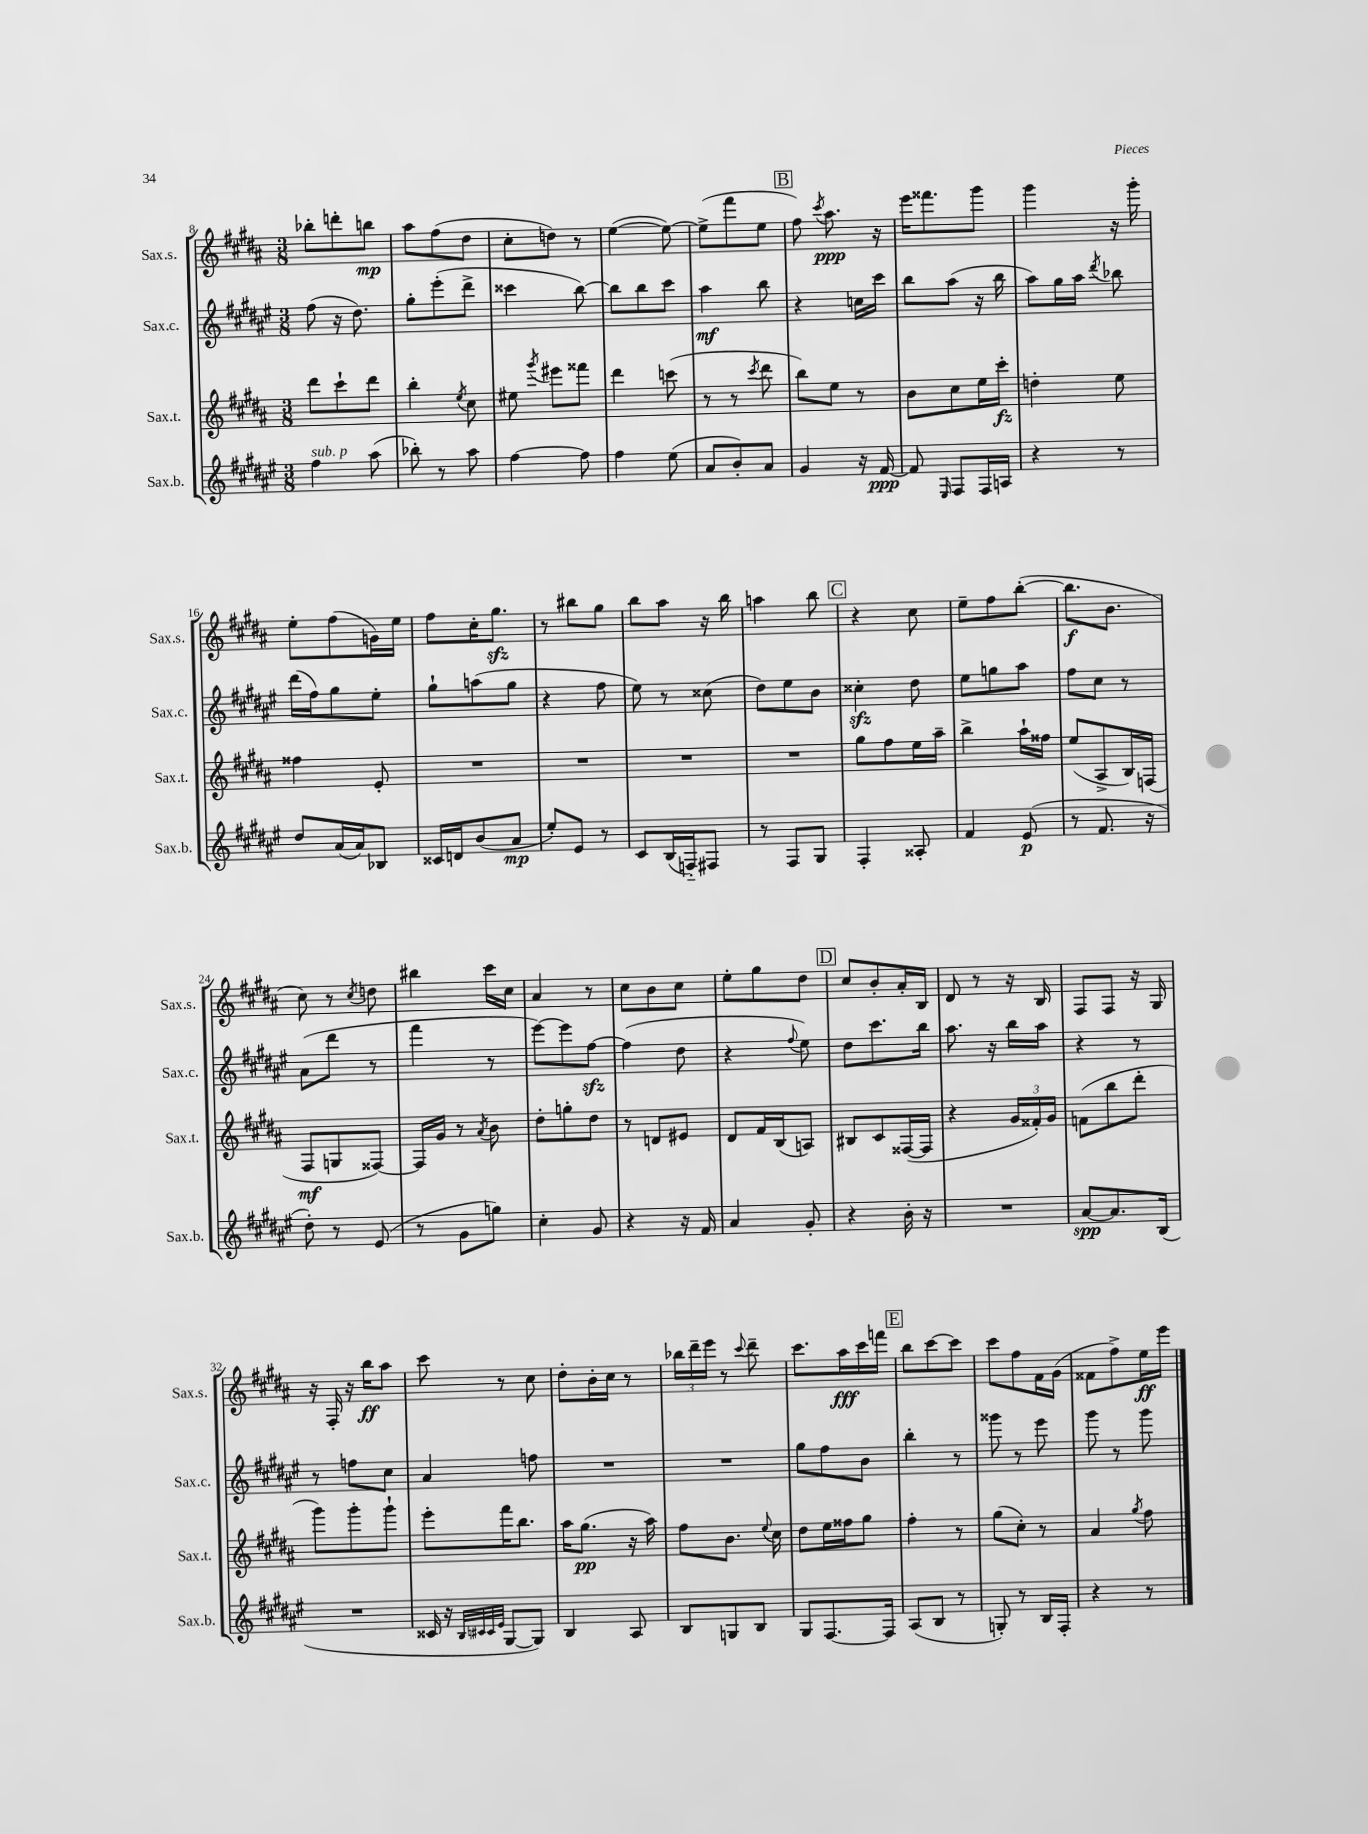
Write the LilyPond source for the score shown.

<<
\new StaffGroup <<
\new Staff = "s0" \with { instrumentName = "Sax.s." shortInstrumentName = "Sax.s." } {
    \clef treble \key b \major \numericTimeSignature \time 3/8
    \autoBeamOff bes''8[-. d'''8-. b''8]\mp |
    ais''8[ fis''8( dis''8] |
    cis''8[-. d''8]) r8 |
    e''4~( e''8~) |
    e''8[->( fis'''8 e''8] |
    \mark \markup { \box "B" } fis''8) \acciaccatura { cis'''8 } ais''8.\ppp r16 |
    e'''16[ fisis'''8. gis'''8] |
    gis'''4 r16 gis'''16-. |
    e''8[-. fis''8( g'16) e''16] |
    fis''8[ cis''16-. gis''8.]\sfz |
    r8 bis''8[ gis''8] |
    b''8[ ais''8] r16 b''16 |
    a''4 b''8 |
    \mark \markup { \box "C" } r4 cis''8 |
    e''8[-- fis''8 b''8]~-.( |
    b''8.[\f b'8.] |
    cis''8) r8 \acciaccatura { cis''8 } d''8 |
    bis''4 cis'''16[ cis''16] |
    ais'4 r8 |
    cis''8[ b'8 cis''8] |
    e''8[-. gis''8 dis''8] |
    \mark \markup { \box "D" } cis''8[ b'8-. ais'16-. b16] |
    dis'8 r8 r16 b16 |
    fis8[ fis8] r16 gis16 |
    r16 fis16-. r16 b''16[\ff ais''8] |
    cis'''8 r8 cis''8 |
    dis''8[-. b'16-. cis''16] r8 |
    \tuplet 3/2 { bes''16[ dis'''16-- e'''16] } r8 \appoggiatura { cis'''8 } dis'''8-- |
    cis'''8.[ ais''16\fff cis'''16 f'''16] |
    \mark \markup { \box "E" } b''8[ cis'''8~ cis'''8] |
    cis'''8[ fis''8 fis'16 gis'16]( |
    fisis'8[ fis''8->) e''16\ff e'''16] \bar "|." |
}
\new Staff = "s1" \with { instrumentName = "Sax.c." shortInstrumentName = "Sax.c." } {
    \clef treble \key fis \major \numericTimeSignature \time 3/8
    \autoBeamOff fis''8( r16 dis''8.) |
    gis''8[-. eis'''8-.( dis'''8]-> |
    cisis'''4 b''8~) |
    b''8[ b''8 cis'''8] |
    ais''4\mf b''8 |
    \mark \markup { \box "B" } r4 c''16[ cis'''16] |
    b''8[ ais''8]( r16 b''16 |
    ais''8[) gis''16 ais''16] \acciaccatura { dis'''8 } bes''8 |
    dis'''16[( fis''16) gis''8 eis''8]-. |
    gis''8[-! a''8( gis''8] |
    r4 fis''8 |
    eis''8) r8 cisis''8( |
    dis''8[) eis''8 b'8] |
    \mark \markup { \box "C" } cisis''4-.\sfz dis''8 |
    eis''8[ g''8 ais''8] |
    fis''8[ cis''8] r8 |
    ais'8[( dis'''8] r8 |
    fis'''4 r8 |
    eis'''8[~) eis'''8 fis''8]~\sfz |
    fis''4( dis''8 |
    r4 \appoggiatura { fis''8 } eis''8) |
    \mark \markup { \box "D" } dis''8[ cis'''8. b''16] |
    ais''8. r16 b''16[ ais''16] |
    r4 r8 |
    r8 f''8[ cis''8] |
    ais'4 f''8 |
    R4. |
    R4. |
    gis''8[ fis''8 b'8] |
    \mark \markup { \box "E" } b''4-. r8 |
    gisis'''8 r8 eis'''8 |
    gis'''8 r8 gis'''8 \bar "|." |
}
\new Staff = "s2" \with { instrumentName = "Sax.t." shortInstrumentName = "Sax.t." } {
    \clef treble \key b \major \numericTimeSignature \time 3/8
    \autoBeamOff dis'''8[ cis'''8-! dis'''8] |
    b''4-. \acciaccatura { e''8 } cis''8 |
    eis''8 \acciaccatura { gis'''8 } eis'''8[ fisis'''8] |
    dis'''4 c'''8( |
    r8 r8 \acciaccatura { cis'''8 } dis'''8 |
    \mark \markup { \box "B" } b''8[) e''8] r8 |
    b'8[ cis''8 e''16 cis'''16]-.\fz |
    d''4-. e''8 |
    fisis''4 e'8-. |
    R4. |
    R4. |
    R4. |
    R4. |
    \mark \markup { \box "C" } gis''8[ fis''8 e''16 ais''16]-- |
    b''4-> ais''16[-! fisis''16] |
    e''8[( ais8-> b16) f16]( |
    fis8[\mf g8 fisis8]~) |
    fisis16[ gis'16] r8 \acciaccatura { ais'8 } b'8 |
    dis''8[-. g''8-. dis''8] |
    r8 d'8[ eis'8] |
    dis'8[ fis'16 b16( a8]) |
    \mark \markup { \box "D" } bis8[ cis'8 fisis16~( fisis16] |
    r4 \tuplet 3/2 { gis'16[ fisis'16-.) gis'16] } |
    f'8[( b''8 dis'''8]-. |
    gis'''8[) gis'''8-. gis'''8]-! |
    e'''8[-. fis'''16 b''8.] |
    ais''16[ gis''8.]\pp( r16 ais''16) |
    fis''8[ b'8.] \appoggiatura { e''8 } cis''16 |
    dis''8[ e''16 fisis''16 gis''8] |
    \mark \markup { \box "E" } fis''4-. r8 |
    gis''8[( cis''8]-.) r8 |
    ais'4 \acciaccatura { gis''8 } fis''8 \bar "|." |
}
\new Staff = "s3" \with { instrumentName = "Sax.b." shortInstrumentName = "Sax.b." } {
    \clef treble \key fis \major \numericTimeSignature \time 3/8
    \autoBeamOff fis''4^\markup { \italic "sub. p" } ais''8( |
    bes''8-.) r8 ais''8 |
    fis''4~ fis''8 |
    fis''4 eis''8( |
    ais'8[ b'8-.) ais'8] |
    \mark \markup { \box "B" } gis'4 r16 fis'16~\ppp |
    fis'8 \grace { eis16 } fis8[ fis16 a16] |
    r4 r8 |
    dis''8[ ais'16( ais'16) bes8] |
    cisis'16[ d'16 b'8( ais'8]\mp |
    eis''8[-.) eis'8] r8 |
    cis'8[ b16( f16-_) fis8] |
    r8 fis8[ gis8] |
    \mark \markup { \box "C" } fis4-. aisis8-. |
    fis'4 eis'8\p( |
    r8 fis'8. r16 |
    dis''8-.) r8 eis'8( |
    r8 gis'8[ g''8]) |
    cis''4-. gis'8 |
    r4 r16 fis'16 |
    ais'4 gis'8-. |
    \mark \markup { \box "D" } r4 b'16-. r16 |
    R4. |
    ais'8[~\spp ais'8. b16]( |
    R4. |
    cisis'16 r16 \grace { b32[ cis'32 cis'32 eis'32] } gis8[~ gis8]) |
    b4 ais8 |
    b8[ g8 b8] |
    gis8[ fis8.~ fis16] |
    \mark \markup { \box "E" } ais8[( b8] r8 |
    g8-.) r8 b16[ fis16]-. |
    r4 r8 \bar "|." |
}
>>
>>
\layout { \context { \Score currentBarNumber = #8 } }
